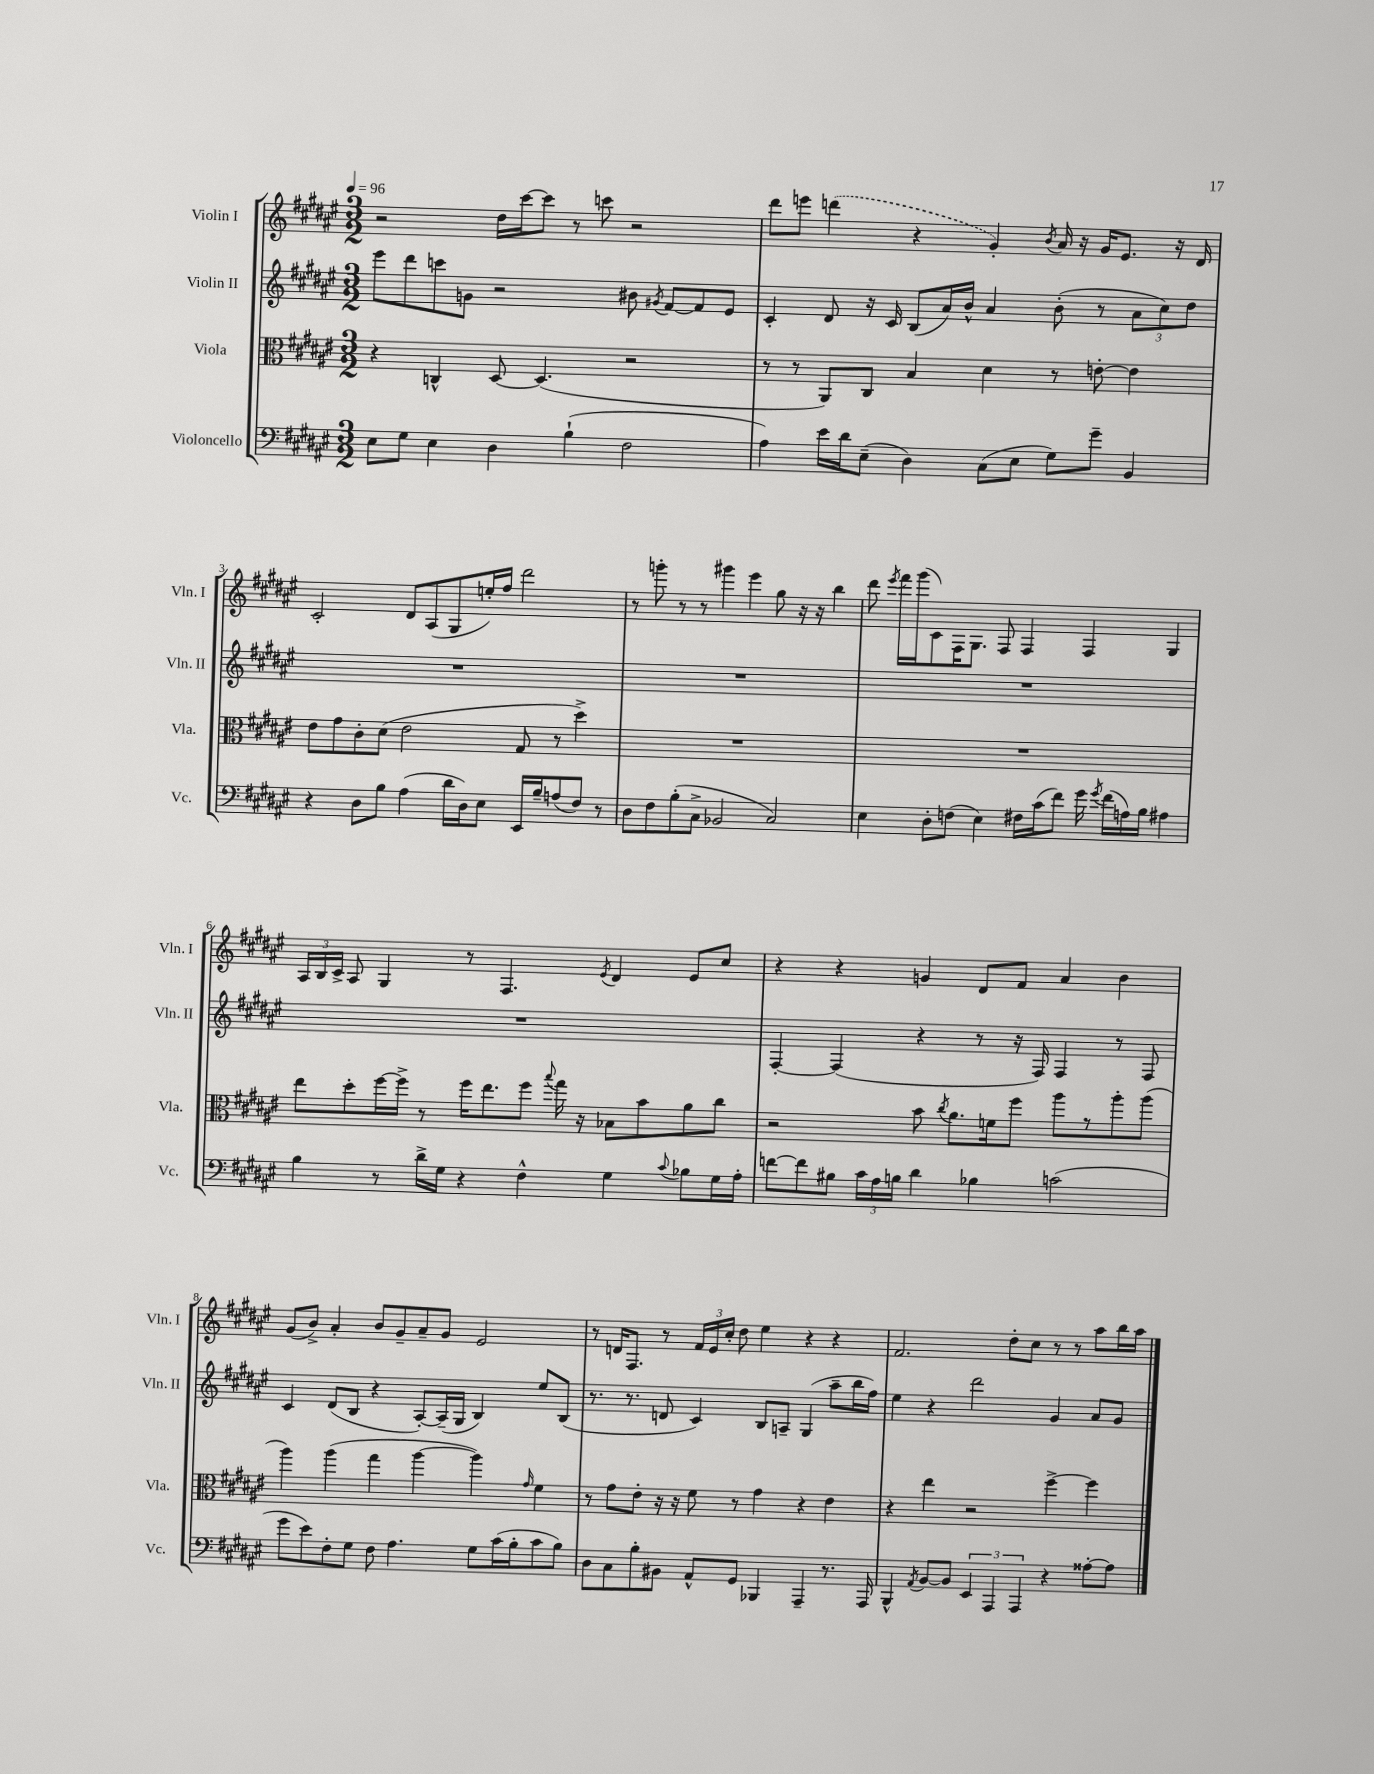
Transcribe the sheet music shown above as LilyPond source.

<<
\new StaffGroup <<
\new Staff = "s0" \with { instrumentName = "Violin I" shortInstrumentName = "Vln. I" } {
    \clef treble \key fis \major \numericTimeSignature \time 3/2 \tempo 4 = 96
    \autoBeamOff r2 dis''16[ cis'''16~ cis'''8] r8 c'''8 r2 |
    dis'''8[ e'''8] \once \slurDashed d'''4( r4 gis'4-.) \acciaccatura { b'8 } ais'16 r16 gis'16[ eis'8.] r16 dis'16 |
    cis'2-. dis'8[ ais8( gis8 e''16-.) fis''16] dis'''2 |
    r8 g'''8-. r8 r8 gis'''4 eis'''4 gis''8 r16 r16 b''4 |
    dis'''8 \acciaccatura { eis'''8 } fis'''16[ gis'''16( cis'8) fis16 gis8.] fis8 fis4 fis4 gis4 |
    \tuplet 3/2 { ais16[ b16 cis'16]-> } ais8 gis4 r8 fis4. \acciaccatura { eis'8 } dis'4 eis'8[ cis''8] |
    r4 r4 g'4 dis'8[ fis'8] ais'4 b'4 |
    gis'8[( b'8]->) ais'4-. b'8[ gis'8-- ais'8-- gis'8] eis'2 |
    r8 d'16[ fis8.] r8 \tuplet 3/2 { fis'16[ eis'16 cis''16]-. } dis''8 eis''4 r4 r4 |
    fis'2. dis''8[-. cis''8] r8 r8 ais''8[ b''16 ais''16] \bar "|." |
}
\new Staff = "s1" \with { instrumentName = "Violin II" shortInstrumentName = "Vln. II" } {
    \clef treble \key fis \major \numericTimeSignature \time 3/2
    \autoBeamOff eis'''8[ dis'''8 c'''8 g'8] r2 bis'8 \acciaccatura { gis'8 } fis'8[~ fis'8 eis'8] |
    cis'4-. dis'8 r16 cis'16 b8[( ais'16) b'16]-^ ais'4 b'8-.( r8 \tuplet 3/2 { ais'8[ cis''8) dis''8] } |
    R1. |
    R1. |
    R1. |
    R1. |
    fis4~-. fis4( r4 r8 r16 fis16) fis4 r8 fis8 |
    cis'4 dis'8[( b8] r4 ais8[~-.) ais16--( gis16] b4) eis''8[ b8]( |
    r8. r8. d'8 cis'4) b8[ a8]-- gis4( ais''8[-- b''16 fis''16]) |
    eis''4 r4 dis'''2 gis'4 ais'8[ gis'8] \bar "|." |
}
\new Staff = "s2" \with { instrumentName = "Viola" shortInstrumentName = "Vla." } {
    \clef alto \key fis \major \numericTimeSignature \time 3/2
    \autoBeamOff r4 c4-^ dis8~ dis4.( r2 |
    r8 r8 ais,8[) cis8] b4 dis'4 r8 e'8~-. e'4 |
    eis'8[ gis'8 cis'8-. dis'8]( eis'2 gis8 r8 dis''4->) |
    R1. |
    R1. |
    eis''8[ dis''8-. fis''16~ fis''16]-> r8 fis''16[ eis''8. fis''8] \appoggiatura { b''8 } gis''16 r16 bes8[ b'8 ais'8 cis''8] |
    r2 b'8 \acciaccatura { cis''8 } ais'8.[ f'16 fis''8] ais''8[ r8 ais''8-. ais''8]( |
    ais''4) ais''4( gis''4 ais''4~ ais''4) \grace { gis'16 } fis'4 |
    r8 gis'8[ eis'8]-. r16 r16 fis'8 r8 gis'4 r4 eis'4 |
    r4 eis''4 r2 fis''4~-> fis''4 \bar "|." |
}
\new Staff = "s3" \with { instrumentName = "Violoncello" shortInstrumentName = "Vc." } {
    \clef bass \key fis \major \numericTimeSignature \time 3/2
    \autoBeamOff eis8[ gis8] eis4 dis4 b4-!( fis2 |
    ais4) eis'16[ dis'16 eis8]--( dis4) cis8[( eis8] gis8[) gis'8]-- b,4 |
    r4 dis8[ b8] ais4( dis'16[ dis16) eis8] eis,16[ b16-- a8( fis8]) r8 |
    dis8[ fis8 b8-.( cis8]-> bes,2 cis2) |
    eis4 dis8[-. f8]( eis4) fis16[ cis'16( fis'8]) gis'16 \acciaccatura { gis'8 } fis'16[( a16) b16] ais4 |
    b4 r8 dis'16[-> gis16] r4 fis4-^ gis4 \appoggiatura { cis'8 } bes8[ gis16 ais16]-. |
    f'8[~ f'8 bis8] \tuplet 3/2 { cis'16[ ais16 b16] } dis'4 bes4 c'2( |
    gis'8[ eis'8) fis8-. gis8] fis8 ais4. gis8[ cis'16( b16-. cis'8 b8]) |
    dis8[ cis8 b8-. bis,8] ais,8[-^ gis,8] bes,,4 ais,,4-- r8. ais,,16 |
    b,,4-^ \acciaccatura { ais,8 } b,8[~ b,8] \tuplet 3/2 { eis,4 ais,,4 ais,,4 } r4 aisis8[~-. aisis8] \bar "|." |
}
>>
>>
